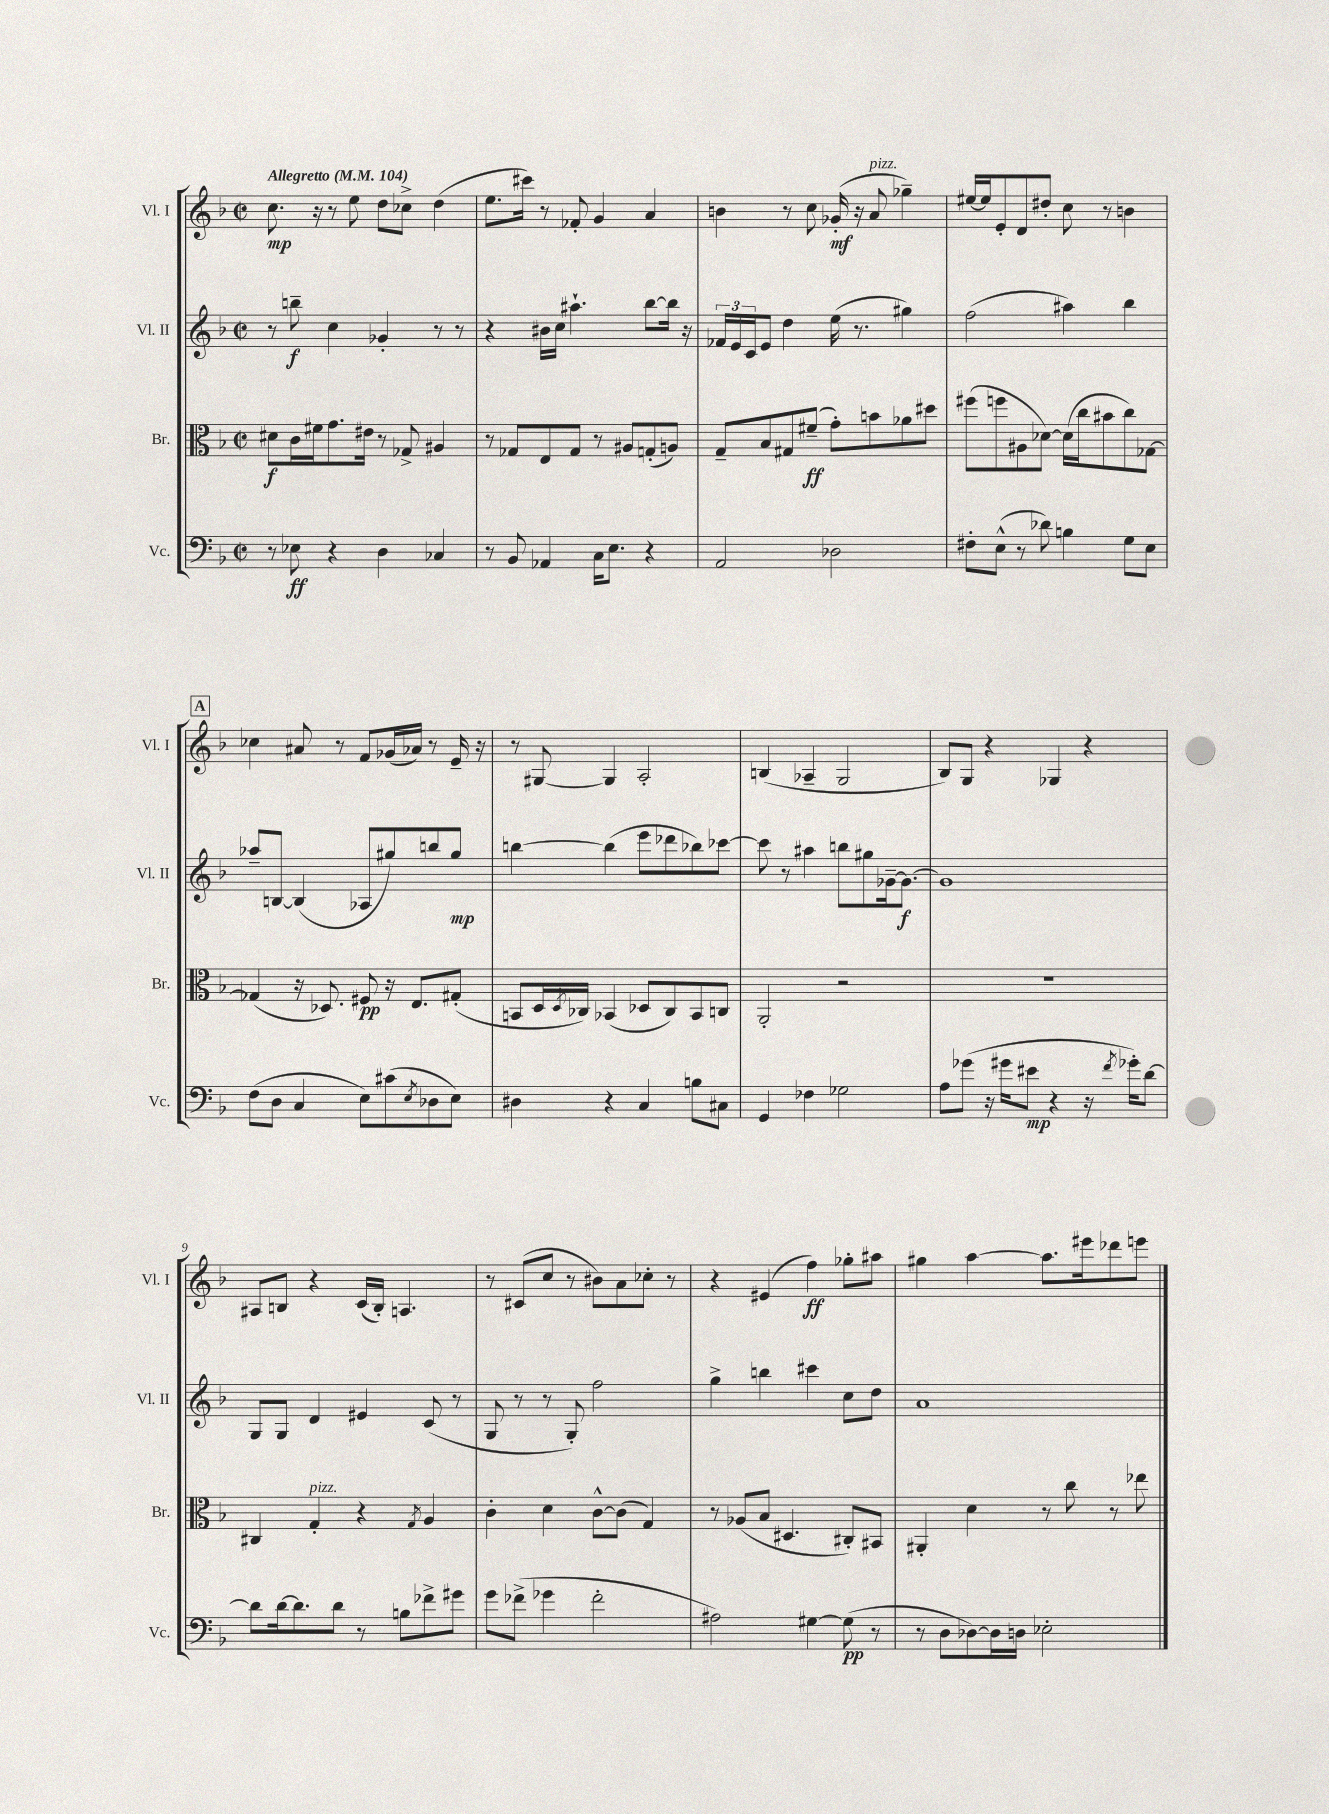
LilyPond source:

<<
\new StaffGroup <<
\new Staff = "s0" \with { instrumentName = "Vl. I" shortInstrumentName = "Vl. I" } {
    \clef treble \key f \major \defaultTimeSignature \time 2/2 \tempo "Allegretto" 4 = 104
    c''8.\mp r16 r8 e''8 d''8 ces''8-> d''4( |
    e''8. cis'''16) r8 fes'8-. g'4 a'4 |
    b'4 r8 c''8 ges'16-.\mf( r16 a'8^\markup { \italic "pizz." } ges''4--) |
    eis''16~ eis''16 e'8-. d'8 dis''8-. c''8 r8 b'4 |
    \mark \markup { \box "A" } ces''4 ais'8 r8 f'8 ges'16( aes'16) r8 e'16-- r16 |
    r8 gis8~ gis4 a2-. |
    b4( aes4-- g2 |
    bes8) g8 r4 ges4 r4 |
    ais8 b8 r4 c'16( b16-.) a4. |
    r8 cis'8( c''8 r8 bis'8) a'8 ces''8-. r8 |
    r4 eis'4( f''4\ff) ges''8-. ais''8 |
    gis''4 a''4~ a''8. eis'''16 des'''8 e'''8 \bar "|." |
}
\new Staff = "s1" \with { instrumentName = "Vl. II" shortInstrumentName = "Vl. II" } {
    \clef treble \key f \major \defaultTimeSignature \time 2/2
    r8 b''8--\f c''4 ges'4-. r8 r8 |
    r4 bis'16 c''16 ais''4.-! bes''8~ bes''16 r16 |
    \tuplet 3/2 { fes'16 e'16 c'16 } e'8 d''4 e''16( r8. gis''4) |
    f''2( ais''4) bes''4 |
    \mark \markup { \box "A" } aes''8-- b8~ b4( aes8 gis''8) b''8 gis''8\mp |
    b''4~ b''4( e'''8 des'''8 bes''8) ces'''8~ |
    ces'''8 r8 ais''4 b''8 gis''8 ges'16~-- ges'8.~\f |
    ges'1 |
    g8 g8 d'4 eis'4 c'8( r8 |
    g8 r8 r8 g8-.) f''2 |
    g''4-> b''4 cis'''4 c''8 d''8 |
    a'1 \bar "|." |
}
\new Staff = "s2" \with { instrumentName = "Br." shortInstrumentName = "Br." } {
    \clef alto \key f \major \defaultTimeSignature \time 2/2
    dis'8\f c'16 fis'16 g'8. eis'16 r8 ges8-> ais4 |
    r8 ges8 e8 ges8 r8 ais8 g8-.( a8) |
    g8-- bes8 gis8 fis'8--\ff( g'8-.) b'8 aes'8 dis''8 |
    fis''8( f''8 ais8 des'8~) des'16( c''16 bis'8 c''8) ges8~ |
    \mark \markup { \box "A" } ges4( r16 des8.) fis8\pp r16 e8. gis8-.( |
    b,8 d16 \acciaccatura { d8 } ces16) bes,4( des8 ces8) bes,8 c8 |
    a,2-. r2 |
    R1 |
    cis4 g4-.^\markup { \italic "pizz." } r4 \acciaccatura { g8 } a4 |
    c'4-. d'4 c'8~-^ c'8( g4) |
    r8 aes8( bes8 dis4. cis8-.) bis,8 |
    ais,4-. d'4 r8 c''8 r8 ees''8 \bar "|." |
}
\new Staff = "s3" \with { instrumentName = "Vc." shortInstrumentName = "Vc." } {
    \clef bass \key f \major \defaultTimeSignature \time 2/2
    r8 ees8\ff r4 d4 ces4 |
    r8 bes,8 aes,4 c16 e8. r4 |
    a,2 des2 |
    fis8-. e8-^( r8 des'8) b4 g8 e8 |
    \mark \markup { \box "A" } f8( d8 c4 e8) cis'8( \acciaccatura { e8 } des8 e8) |
    dis4 r4 c4 b8 cis8 |
    g,4 fes4 ges2 |
    a8 ges'8( r16 gis'16 eis'8\mp r4 r16 \acciaccatura { f'8 } ges'16-.) d'8~ |
    d'8 d'16~ d'8. d'8 r8 b8 fes'8-> gis'8 |
    g'8 fes'8->( ges'4 fes'2-. |
    ais2) gis4~ gis8\pp( r8 |
    r8 d8 des8~) des16 d16 ees2-. \bar "|." |
}
>>
>>
